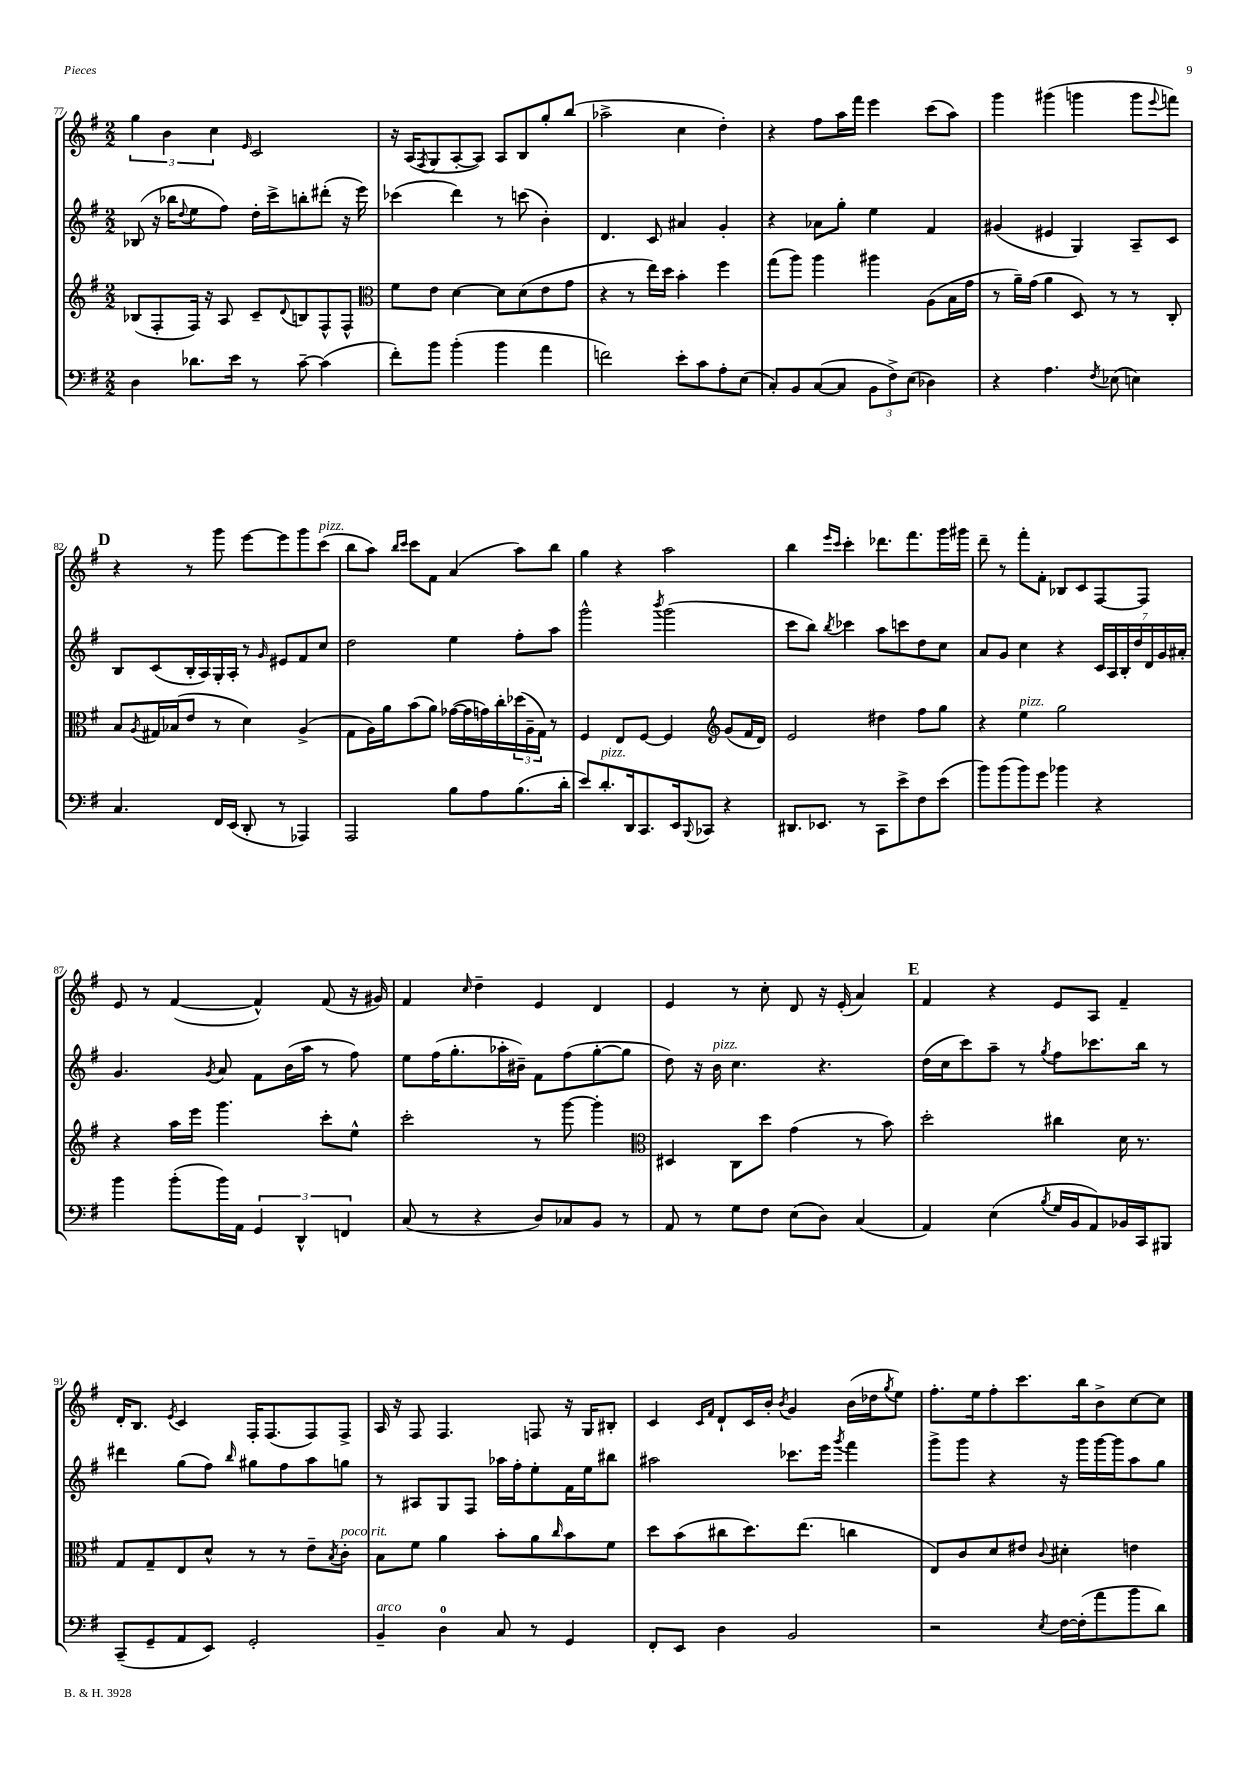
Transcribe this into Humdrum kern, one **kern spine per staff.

**kern	**kern	**kern	**kern
*part4	*part3	*part2	*part1
*staff4	*staff3	*staff2	*staff1
*clefF4	*clefG2	*clefG2	*clefG2
*k[f#]	*k[f#]	*k[f#]	*k[f#]
*M2/2	*M2/2	*M2/2	*M2/2
=77	=77	=77	=77
4D\	(8B-X/L	(8B-X/	6gg\
.	8F#'/	16r	.
.	.	.	6b\
.	.	16bb-X\KL	.
.	.	8qqdd/	.
8.d-X\L	16F#/Jk)	8ee\	.
.	16r	.	.
.	.	.	6cc\
.	8A/	8ff#\J)	.
16e\Jk	.	.	.
.	.	.	16qqe/
8r	8c~/L	16dd'\LL	2c/
.	.	16ccc^\J	.
.	8qqd/	.	.
[8c~\	8Bn/	8bbn'\	.
(4c\]	8F#^^/	(8ddd#X'\J	.
.	8F#^^/J	16r	.
.	.	16eee\)	.
=78	=78	=78	=78
*	*clefC3	*	*
8f#'\L)	8f#\L	(4ccc-X\	16r
.	.	.	(16A/KL
.	.	.	8qF#/
8b\J	8e\J	.	8G/
(4b'\	[4d\	4ddd\)	[8A'/
.	.	.	8A/J])
4b\	8d\L]	8r	8A/L
.	(8d\	(8cccn\	8B/
4a\	8e\	4b'\)	8gg'/
.	8g\J	.	(8bb/J
=79	=79	=79	=79
2fn\)	4r	4.d/	2aa-X^\
.	8r	.	.
.	16ee\LL)	8c/	.
.	16dd\JJ	.	.
8e'\L	4b'\	4a#X/	4cc\
8c\	.	.	.
8A'\	4ff#\	4g'/	4dd'\)
(8E\J	.	.	.
=80	=80	=80	=80
8C'/L)	(8gg\L	4r	4r
8BB/	8aa\J)	.	.
([8C/	4aa\	8a-X\L	8ff#\L
8C/J]	.	8gg'\J	16aa\L
.	.	.	16fff#\JJ
12BB\L	4aa#X\	4ee\	4eee\
12F#^\)	.	.	.
(12E\J	.	.	.
4D-X\)	(8A\L	4f#/	(8ccc\L
.	16B\L	.	8aa\J)
.	16g\JJ	.	.
=81	=81	=81	=81
4r	8r	(4g#X/	4ggg\
.	16a~\LL)	.	.
.	(16g\JJ	.	.
4.A\	4a\	4e#X/	(4ggg#X\
.	8D/)	4G/)	4gggn\
8qF#/	.	.	.
(8E-X\	8r	.	.
4En\)	8r	8A~/L	8ggg\L
.	.	.	8qqeee/
.	8C'/	8c/J	8fffn\J)
!!LO:LB:g=z
!!LO:REH:place=s1:t=D
=82	=82	=82	=82
4.C/	8B/L	8B/L	4r
.	8qA/	.	.
.	16G#X/L	(8c/	.
.	(16B-X/J	.	.
.	8e/J	16B'/L	8r
.	.	16A/)	.
16FF#/LL	8r	16G'/	8ggg\
(16EE/JJ	.	16A'/JJ	.
8DD'/	4d\)	8r	[8eee\L
.	.	16qqg/	.
8r	.	8e#X/L	8eee\]
4AAA-X/)	(4A^/	8f#/	8ggg\
!	!	!	!LO:TX:a:i:t=pizz.
.	.	8cc/J	(8ccc\J
=83	=83	=83	=83
2AAA/	8G\L	2dd\	8bb\L
.	16A\L)	.	8aa\J)
.	16a\J	.	.
.	.	.	16qqbb/LL
.	.	.	16qqccc/JJ
.	(8b\	.	8ccc\L
.	8a\J)	.	8f#\J
8B\L	([16g-X\LL	4ee\	(4a/
.	16g-\]	.	.
8A\	16gn\)	.	.
.	16cc'\	.	.
(8.B\	(24dd-X\	8ff#'\L	8aa\L)
.	24A~\	.	.
.	24G\JJ)	.	.
.	8r	8aa\J	8bb\J
16d'\Jk	.	.	.
=84	=84	=84	=84
8e/L)	4F#/	2ggg^^\	4gg\
!LO:TX:a:i:t=pizz.	!	!	!
8.d'/	.	.	.
.	8E/L	.	4r
16DD/k	.	.	.
8.CC/	[8F#/J	.	.
.	.	8qbbb/	.
.	4F#/]	(2ggg\	2aa\
16EE/k	.	.	.
8qqBBB/	.	.	.
8CC-X/J	.	.	.
*	*clefG2	*	*
4r	(8g/L	.	.
.	16f#/L	.	.
.	16d/JJ)	.	.
=85	=85	=85	=85
8.DD#X/L	2e/	8ccc\L	4bb\
.	.	8bb\J)	.
8.EE-X/J	.	.	.
.	.	.	16qqeee/LL
.	.	8qbb/	16qqccc/JJ
.	.	4ccc-X\	4ccc'\
8r	.	.	.
8CC\L	4dd#X\	8aa\L	8.ddd-X\L
8e^\	.	8cccn\	.
.	.	.	8.fff#\
8F#\	8ff#\L	8dd\	.
(8e\J	8gg\J	8cc\J	16ggg\L
.	.	.	16ggg#X\JJ
=86	=86	=86	=86
8b\L)	4r	8a/L	8ddd~\
(8b\	.	8g/J	8r
!	!LO:TX:a:i:t=pizz.	!	!
8b\)	4ee\	4cc\	8fff#'\L
8g\J	.	.	8f#'\J
4b-X\	2gg\	4r	8B-X/L
.	.	.	8c/
4r	.	28c/LL	[8F#/
.	.	28A/	.
.	.	28B'/	.
.	.	28dd/	.
.	.	.	8F#/J]
.	.	28d/	.
.	.	28g/	.
.	.	28a#X'/JJ	.
!!LO:LB:g=z
=87	=87	=87	=87
4b\	4r	4.g/	8e/
.	.	.	8r
(8b'\L	16aa\LL	.	([4f#/
.	16eee\JJ	.	.
.	.	8qg/	.
16b\L)	4.ggg\	8a/	.
16AA\JJ	.	.	.
6GG/	.	8f#\L	4f#^^/])
.	.	(16b\L	.
6DD^^/	.	.	.
.	.	16aa\JJ	.
.	8ccc'\L	8r	(8f#/
6FFn/	.	.	.
.	8ee^^\J	8ff#\)	16r
.	.	.	16g#X/)
=88	=88	=88	=88
(8C/	2ccc'\	8ee\L	4f#/
8r	.	(16ff#\K	.
.	.	8.gg'\	.
.	.	.	16qqcc/
4r	.	.	4dd~\
.	.	16aa-X'\L	.
.	.	16b#X~\JJ)	.
8D/L)	8r	8f#\L	4e/
8C-X/	[8ggg\	(8ff#\	.
8BB/J	4ggg'\]	[8gg'\	4d/
8r	.	8gg\J]	.
=89	=89	=89	=89
*	*clefC3	*	*
8AA/	4D#X/	8dd\)	4e/
8r	.	16r	.
!	!	!LO:TX:a:i:t=pizz.	!
.	.	16b\	.
8G\L	8C\L	4.cc\	8r
8F#\J	8dd\J	.	8cc'\
(8E\L	(4g\	.	8d/
8D\J)	.	4.r	16r
.	.	.	(16e'/
(4C/	8r	.	4a/)
.	8b\)	.	.
!!LO:REH:place=s1:t=E
=90	=90	=90	=90
4AA/)	2dd'\	(16dd\LL	4f#/
.	.	16cc\J	.
.	.	8ccc\)	.
(4E\	.	8aa~\J	4r
.	.	8r	.
8qB/	.	8qgg/	.
16G/LL	4cc#X\	8ff#\L	8e/L
16BB/J	.	.	.
8AA/)	.	8.ccc-X\	8A/J
16BB-X/L	16d\	.	4f#~/
16CC/J	8.r	16bb\Jk	.
8BBB#X/J	.	8r	.
!!LO:LB:g=z
=91	=91	=91	=91
(8CC~/L	8G/L	4ddd#X\	16d'/KL
.	.	.	8.B/J
8GG~/	8G~/	.	.
.	.	.	8qe/
8AA/	8E/	(8gg\L	4c/
8EE/J)	8d^^/J	8ff#\J)	.
.	.	16qqbb/	.
2GG'/	8r	8gg#X\L	16F#'/KL
.	.	.	(8.F#/
.	8r	8ff#\	.
.	8e~\L	8aa\	8F#/)
.	8qB/	.	.
!	!LO:TX:a:i:t=poco rit.	!	!
.	8c'\J	8ggn\J	8F#^/J
=92	=92	=92	=92
!LO:TX:a:i:t=arco	!	!	!
4BB~/	8B\L	8r	16A/
.	.	.	16r
.	8f#\J	8A#X/L	8F#/
4D\	4a\	8G/	4.F#/
.	.	8F#/J	.
8C/	8b'\L	16aa-X\LL	.
.	.	16ff#'\J	.
8r	8a\	8ee'\	8Fn/
.	16qqcc/	.	.
4GG/	8b\	16f#\L	16r
.	.	16ee\J	16G/KL
.	8f#\J	8bb#X\J	8B#X'/J
=93	=93	=93	=93
8FF#'/L	8dd\L	2aa#X\	4c/
8EE/J	(8b\	.	.
.	.	.	16qqc/LL
.	.	.	16qqf#/JJ
4D\	8cc#X\	.	8d`/L
.	8.dd\)	.	16c/L
.	.	.	16b'/JJ
.	.	.	8qb/
2BB/	.	8.ccc-X\L	4g/
.	(8.ee\J	.	.
.	.	16eee\Jk	.
.	.	8qggg/	.
.	4ccn\	4fff#\	(16b\LL
.	.	.	16dd-X\J
.	.	.	8qgg/
.	.	.	8ee\J)
=94	=94	=94	=94
2r	8E/L)	8ggg^\L	8.ff#'\L
.	8c/	8ggg\J	.
.	.	.	16ee\k
.	8d/	4r	8ff#'\
.	8e#X/J	.	8.ccc\
8qE/	8qqc/	.	.
[16F#\LL	4d#X'\	16r	.
(16F#'\J]	.	16ggg\LL	16bb\k
8a\	.	[16ggg\	8b^\
.	.	16ggg\J]	.
8b\	4en\	8aa\	[8cc\
8d\J)	.	8gg\J	8cc\J]
==	==	==	==
*-	*-	*-	*-
